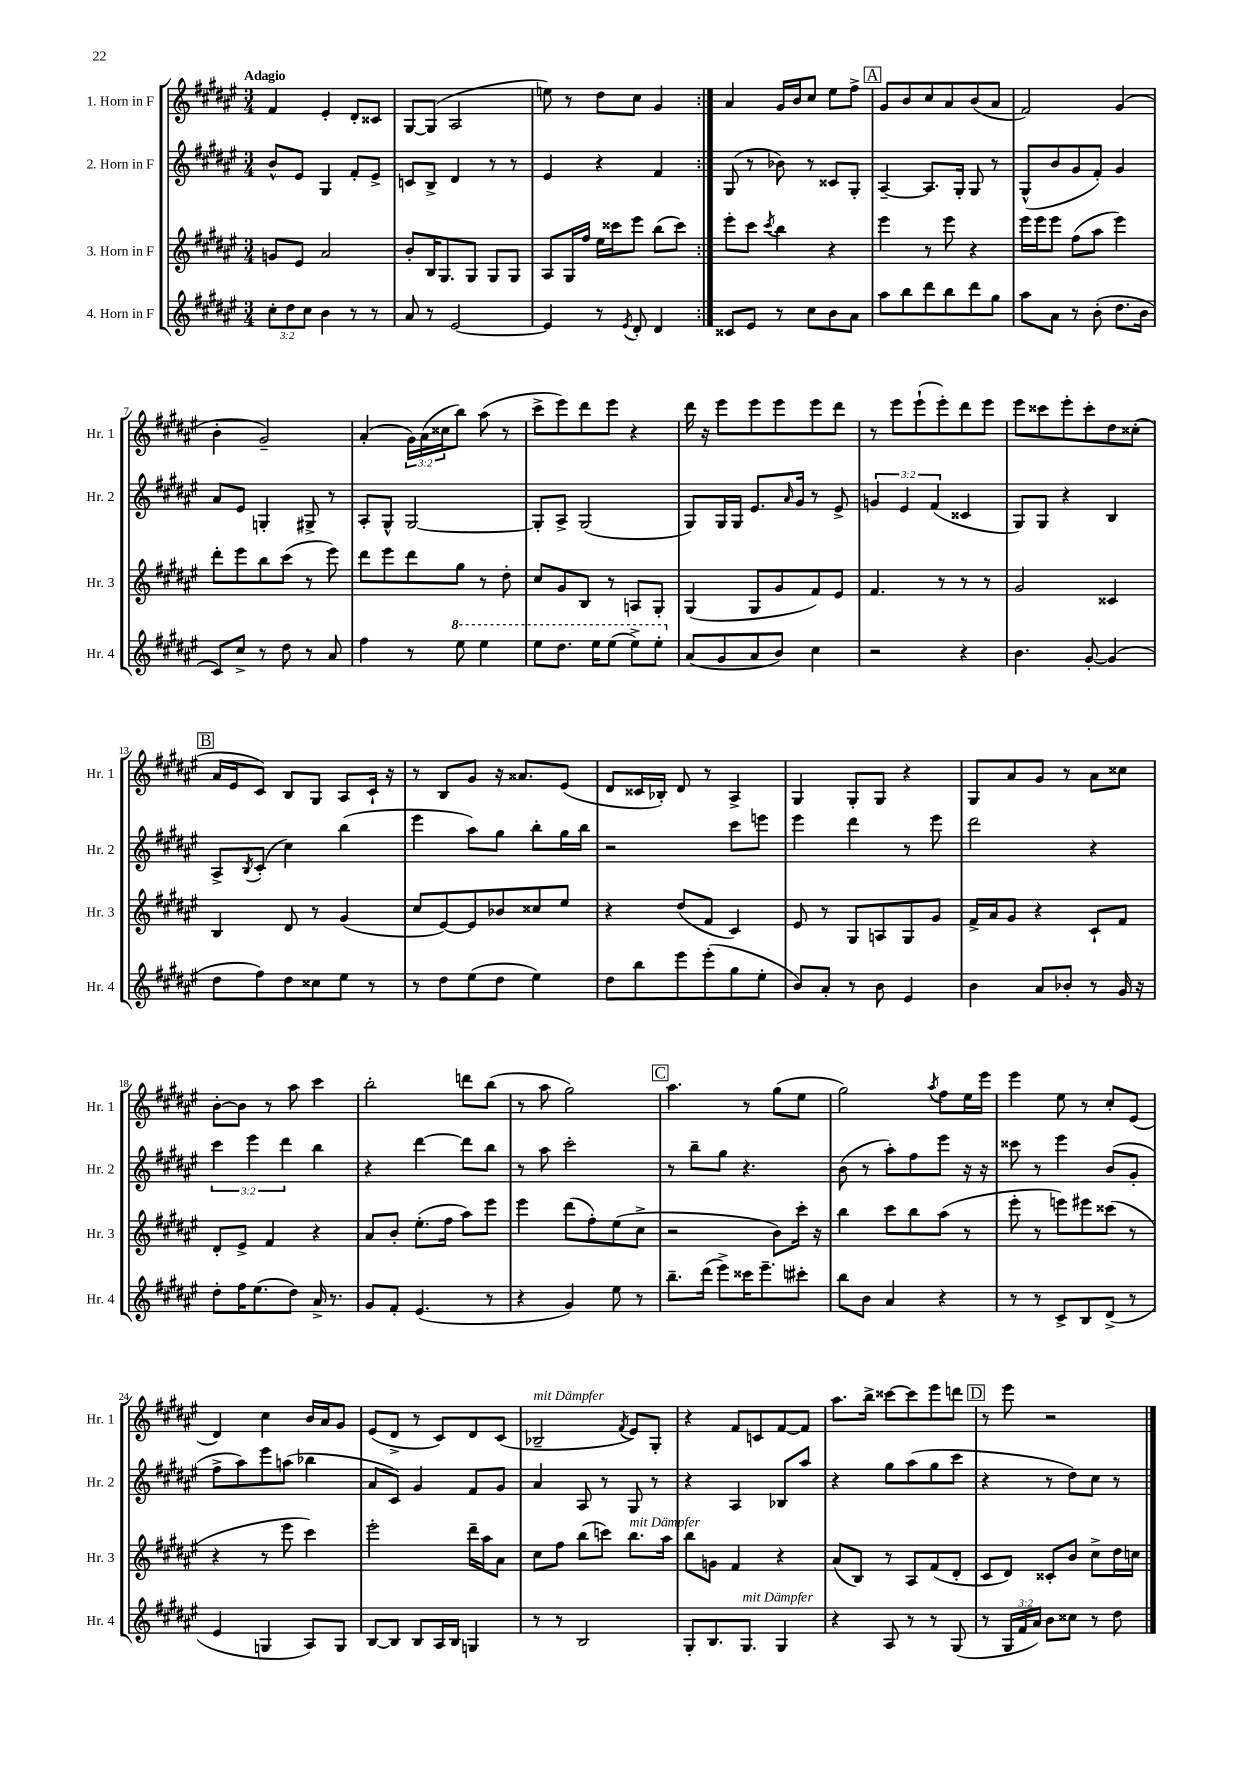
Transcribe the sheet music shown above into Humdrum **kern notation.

**kern	**kern	**kern	**kern
*part4	*part3	*part2	*part1
*staff4	*staff3	*staff2	*staff1
*I"4. Horn in F	*I"3. Horn in F	*I"2. Horn in F	*I"1. Horn in F
*I'Hr. 4	*I'Hr. 3	*I'Hr. 2	*I'Hr. 1
*clefG2	*clefG2	*clefG2	*clefG2
*k[f#c#g#d#a#e#]	*k[f#c#g#d#a#e#]	*k[f#c#g#d#a#e#]	*k[f#c#g#d#a#e#]
*M3/4	*M3/4	*M3/4	*M3/4
=1	=1	=1	=1
!	!	!	!LO:TX:a:B:t=Adagio
12cc#'\L	8gn/L	8b^^/L	4f#/
12dd#\	.	.	.
.	8e#/J	8e#/J	.
12cc#\J	.	.	.
4b\	2a#/	4G#/	4e#'/
8r	.	8f#'/L	8d#'/L
8r	.	8e#^/J	8c##X/J
=2	=2	=2	=2
8a#/	8b'/L	8cn/L	[8G#/L
8r	16B/K	8B^/J	(8G#/J]
.	8.G#/	.	.
[2e#/	.	4d#/	2A#/
.	8G#/J	.	.
.	8G#/L	8r	.
.	8G#/J	8r	.
=3	=3	=3	=3
4e#/]	8A#/L	4e#/	8een\)
.	16G#/L	.	8r
.	16ff#/JJ	.	.
8r	16ee#\LL	4r	8dd#\L
.	16ccc##X\J	.	.
8qe#/	.	.	.
8d#'/	8eee#\J	.	8cc#\J
4d#/	(8bb\L	4f#/	4g#/
.	8ccc##\J)	.	.
=4:|!	=4:|!	=4:|!	=4:|!
8c##X/L	8eee#'\L	(8G#/	4a#/
8e#/J	8ccc#\J	8r	.
.	8qccc#/	.	.
8r	4bb\	8b-X\)	16g#/LL
.	.	.	16b/J
8cc#\L	.	8r	8cc#/J
8b\	4r	8c##X/L	8ee#\L
8a#\J	.	8G#'/J	8ff#^\J
!!LO:REH:place=s1:t=A
=5	=5	=5	=5
8aa#\L	4eee#\	[4A#~/	8g#/L
8bb\	.	.	8b/
8ddd#\	8r	8.A#/L]	8cc#/
8bb\	8eee#\	.	8a#/
.	.	16G#'/Jk	.
8ddd#\	4r	8G#/	(8b/
8gg#\J	.	8r	8a#/J
=6	=6	=6	=6
8aa#\L	16eee#\LL	(8G#^^/L	2f#/)
.	16eee#\J	.	.
8a#\J	8eee#\J	8b/	.
8r	(8ff#\L	8g#/	.
(8b'\	8aa#\J	8f#'/J)	.
8.dd#\L	4eee#\)	4g#/	(4g#/
16b\Jk	.	.	.
!!LO:LB:g=z
=7	=7	=7	=7
8c#/L)	8ddd#'\L	8a#/L	4b'\
8cc#^/J	8eee#\	8e#/J	.
8r	8bb\	4Gn'/	2g#~/)
8dd#\	(8ccc#\J	.	.
8r	8r	8G#X^/	.
8a#/	8eee#\)	8r	.
=8	=8	=8	=8
4ff#\	8ddd#\L	8A#'/L	(4a#'/
.	8eee#\	8G#^^/J	.
8r	8ddd#\	[2G#/	24g#\LL)
.	.	.	(24a#\
.	.	.	24cc##X\J
*8va	*	*	*
8eee#\	8gg#\J	.	8bb\J)
4eee#\	8r	.	(8aa#\
.	8dd#'\	.	8r
=9	=9	=9	=9
8eee#\L	8cc#/L	8G#'/L]	8ccc#^\L
8.ddd#\J	8g#/	8A#^/J	8eee#\)
.	8B/J	(2G#/	8ddd#\
16eee#\KL	.	.	.
(8eee#\J	8r	.	8eee#\J
8eee#^\L)	8An/L	.	4r
8eee#'\J	8G#'/J	.	.
=10	=10	=10	=10
*X8va	*	*	*
(8a#/L	(4G#/	8G#/L)	16ddd#\
.	.	.	16r
8g#/	.	16G#/L	8eee#\L
.	.	16G#/JJ	.
8a#/	8G#/L	8.e#/L	8eee#\
8b/J)	8g#/	.	8eee#\
.	.	16qqa#/	.
.	.	16g#/Jk	.
4cc#\	8f#/)	8r	8eee#\
.	8e#/J	8e#^/	8ddd#\J
=11	=11	=11	=11
2r	4.f#/	6gn/	8r
.	.	.	8eee#\L
.	.	6e#/	.
.	.	.	(8eee#`\
.	.	(6f#/	.
.	8r	.	8eee#'\)
4r	8r	4c##X/	8ddd#\
.	8r	.	8eee#\J
=12	=12	=12	=12
4.b\	2g#/	8G#/L)	8eee#\L
.	.	8G#/J	8ccc##X\
.	.	4r	8eee#'\
[8g#'/	.	.	8ccc##'\
(4g#/]	4c##X/	4B/	8dd#\
.	.	.	(8cc##X'\J
!!LO:LB:g=z
!!LO:REH:place=s1:t=B
=13	=13	=13	=13
8dd#\L	4B/	8A#^/L	16a#/LL
.	.	.	16e#/J
.	.	8qB/	.
8ff#\)	.	(8c#'/J	8c#/J)
8dd#\	8d#/	4cc#\)	8B/L
8cc##X\	8r	.	8G#/J
8ee#\J	(4g#/	(4bb\	8A#/L
8r	.	.	16c#`/Jk
.	.	.	16r
=14	=14	=14	=14
8r	8cc#/L	4eee#\	8r
8dd#\L	[8e#/)	.	8B/L
(8ee#\	8e#/]	8aa#\L)	8g#/J
8dd#\J	8b-X/	8gg#\J	16r
.	.	.	8.a##X/L
4ee#\)	8cc##X/	8bb'\L	.
.	8ee#/J	16gg#\L	(8e#/J
.	.	16bb\JJ	.
=15	=15	=15	=15
8dd#\L	4r	2r	8d#/L
8bb\	.	.	16c##X/L
.	.	.	16B-X'/JJ)
8eee#\	(8dd#/L	.	8d#/
(8eee#'\	8f#/J	.	8r
8gg#\	4c#/)	8ccc#\L	4A#^/
8ee#'\J	.	8eeen\J	.
=16	=16	=16	=16
8b/L)	8e#/	4eee#\	4G#/
8a#'/J	8r	.	.
8r	8G#/L	4ddd#\	8G#'/L
8b\	8An/	.	8G#/J
4e#/	8G#/	8r	4r
.	8g#/J	8eee#\	.
=17	=17	=17	=17
4b\	16f#^/LL	2ddd#\	8G#/L
.	16a#/J	.	.
.	8g#/J	.	8a#/
8a#/L	4r	.	8g#/J
8b-X'/J	.	.	8r
8r	8c#`/L	4r	8a#\L
16g#/	8f#/J	.	8cc##X\J
16r	.	.	.
!!LO:LB:g=z
=18	=18	=18	=18
8dd#'\L	8d#'/L	6ccc#\	[8b'\L
16ff#\K	8e#^/J	.	8b\J]
.	.	6eee#\	.
(8.ee#\	.	.	.
.	4f#/	.	8r
.	.	6ddd#\	.
8dd#\J)	.	.	8aa#\
16a#^/	4r	4bb\	4ccc#\
8.r	.	.	.
=19	=19	=19	=19
8g#/L	8a#/L	4r	2bb'\
8f#'/J	8b'/J	.	.
(4.e#/	(8.ee#'\L	[4ddd#\	.
.	16ff#\Jk	.	.
.	8aa#\L)	8ddd#\L]	8dddn\L
8r	8eee#\J	8bb\J	(8bb\J
=20	=20	=20	=20
4r	4eee#\	8r	8r
.	.	8aa#\	8aa#\
4g#/)	(8ddd#\L	2ccc#'\	2gg#\)
.	8ff#'\)	.	.
8ee#\	(8ee#\	.	.
8r	8cc#^\J	.	.
!!LO:REH:place=s1:t=C
=21	=21	=21	=21
8.bb~\L	2r	8r	4.aa#\
.	.	8bb~\L	.
(16ddd#\Jk	.	.	.
8eee#^\L)	.	8gg#\J	.
16ccc##X\K	.	4.r	8r
8.eee#~\	.	.	.
.	8b\L)	.	(8gg#\L
8ccc#X'\J	16ccc#'\Jk	.	8ee#\J
.	16r	.	.
=22	=22	=22	=22
8bb\L	4bb\	(8b\	2gg#\)
8b\J	.	8r	.
4a#/	8ccc#\L	8aa#'\L)	.
.	8bb\	8ff#\	.
.	.	.	8qaa#/
4r	(8aa#\J	8eee#\J	8ff#\L
.	8r	16r	16ee#\L
.	.	16r	16eee#\JJ
=23	=23	=23	=23
8r	8eee#'\	8ccc##X\	4eee#\
8r	8r	8r	.
8c#^/L	8eeen\L)	4eee#\	8ee#\
8B/	8eee#X\	.	8r
(8d#^/J	(8ccc##X\J	(8b/L	8cc#'/L
8r	8r	8g#'/J	(8e#/J
!!LO:LB:g=z
=24	=24	=24	=24
4e#/	4r	8ff#^\L	4d#/)
.	.	8aa#\)	.
4Gn/	8r	8eee#\	4cc#\
.	8eee#\	(8aan\J	.
8A#/L)	4ccc#\)	4bb-X\	16b/LL
.	.	.	16a#/J
8G/J	.	.	8g#/J
=25	=25	=25	=25
[8B/L	2eee#'\	8a#/L	(8e#/L
8B/J]	.	8c#/J)	8d#^/J
8B/L	.	4g#/	8r
16A#/L	.	.	8c#/L)
16B/JJ	.	.	.
4Gn/	16ddd#~\LL	8f#/L	8d#/
.	16aa#\J	.	.
.	8a#\J	8g#/J	(8c#/J
=26	=26	=26	=26
!	!	!	!LO:TX:a:i:t=mit Dämpfer
8r	8cc#\L	4a#/	2B-X~/
8r	8ff#\J	.	.
2B/	(8bb\L	8A#/	.
.	8cccn\J)	8r	.
.	.	.	8qf#/
!	!LO:TX:a:i:t=mit Dämpfer	!	!
.	8.bb\L	8G#/	8e#/L)
.	.	8r	8G#'/J
.	16aa#\Jk	.	.
=27	=27	=27	=27
8G#'/L	8bb\L	4r	4r
8.B/	8gn\J	.	.
.	4f#/	4A#/	8f#/L
!LO:TX:a:i:t=mit Dämpfer	!	!	!
8.G#/J	.	.	.
.	.	.	8cn/
4G#/	4r	8B-X/L	[8f#/
.	.	8aa#/J	8f#/J]
=28	=28	=28	=28
4r	(8a#/L	4r	8.aa#\L
.	8B/J)	.	.
.	.	.	16bb^\Jk
8A#/	8r	8gg#\L	[8ccc##X\L
8r	8A#/L	(8aa#\	8ccc##\]
8r	(8f#/	8gg#\	8eee#\
(8G#/	8d#'/J	8ccc#\J	8dddn\J
!!LO:REH:place=s1:t=D
=29	=29	=29	=29
8r	8c#/L	4r	8r
24G#/LL	8d#/J)	.	8eee#\
24f#/	.	.	.
24a#/JJ)	.	.	.
8b\L	8c##X'/L	8r	2r
8cc##X\J	8b/J	8dd#\L)	.
8r	8cc#^\L	8cc#\J	.
8dd#\	16dd#\L	8r	.
.	16ccn\JJ	.	.
==	==	==	==
*-	*-	*-	*-
